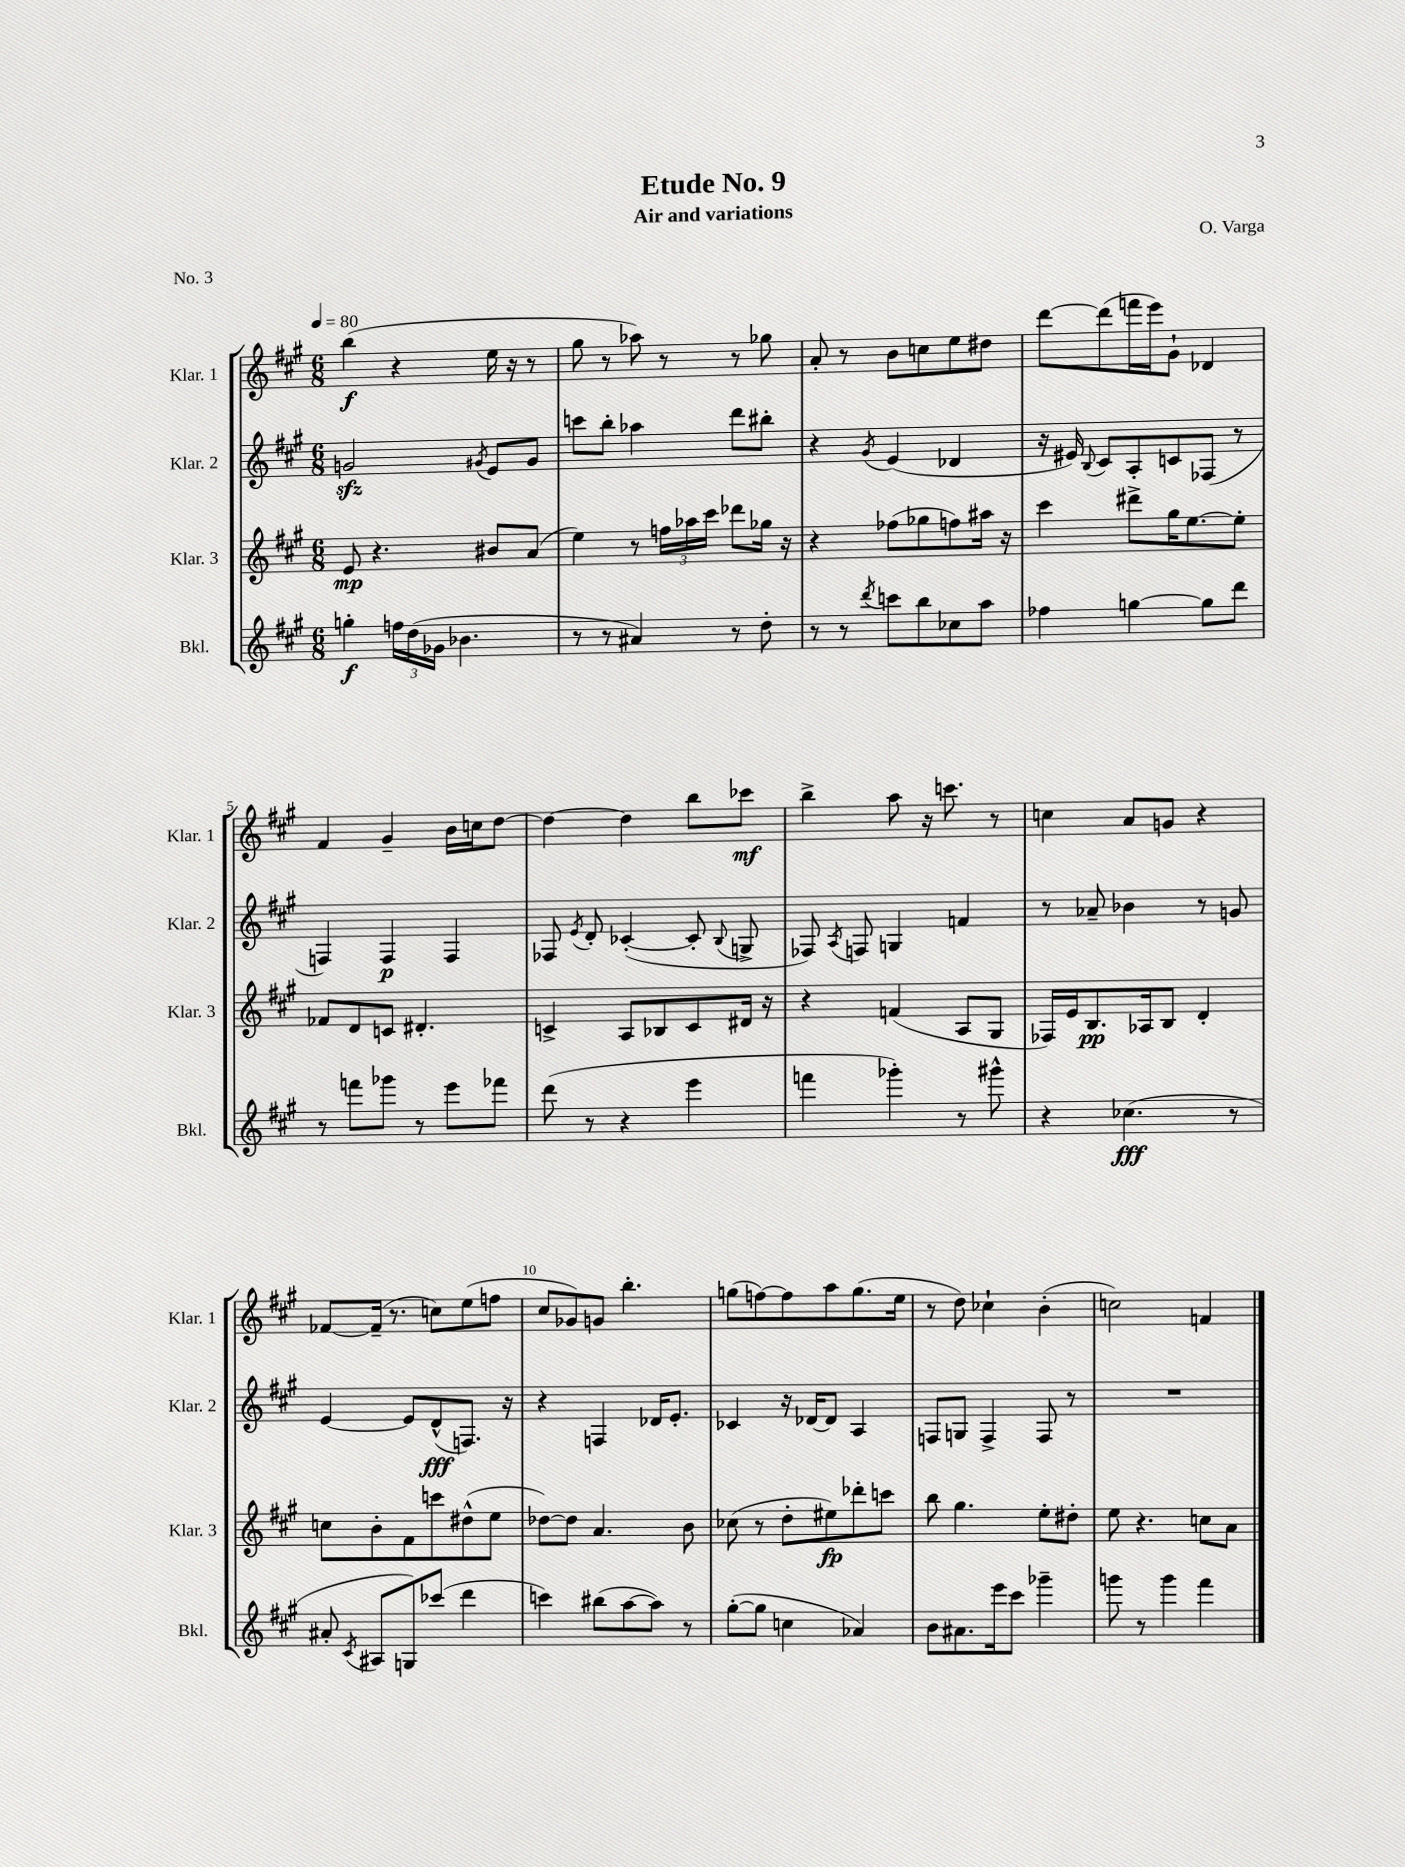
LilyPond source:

\header { title = "Etude No. 9" composer = "O. Varga" subtitle = "Air and variations" piece = "No. 3" }
<<
\new StaffGroup <<
\new Staff = "s0" \with { instrumentName = "Klar. 1" shortInstrumentName = "Klar. 1" } {
    \clef treble \key a \major \numericTimeSignature \time 6/8 \tempo 4 = 80
    \autoBeamOff b''4\f( r4 e''16 r16 r8 |
    gis''8 r8 aes''8) r8 r8 ges''8 |
    a'8-. r8 b'8[ c''8 e''8 dis''8] |
    d'''8[~ d'''8( f'''16 e'''16) gis'8]-! des'4 |
    fis'4 gis'4-- b'16[ c''16 d''8]~ |
    d''4~ d''4 b''8[ ces'''8]\mf |
    b''4-> a''8 r16 c'''8. r8 |
    c''4 a'8[ g'8] r4 |
    fes'8[~ fes'16]--( r8. c''8[) e''8( f''8] |
    cis''8[ ges'8) g'8] b''4.-. |
    g''8[( f''8~) f''8 a''8 g''8.( e''16] |
    r8 d''8) ces''4-! b'4-.( |
    c''2) f'4 \bar "|." |
}
\new Staff = "s1" \with { instrumentName = "Klar. 2" shortInstrumentName = "Klar. 2" } {
    \clef treble \key a \major \numericTimeSignature \time 6/8
    \autoBeamOff g'2\sfz \acciaccatura { gis'8 } e'8[ gis'8] |
    c'''8[ b''8]-. aes''4 d'''8[ bis''8]-. |
    r4 \acciaccatura { gis'8 } e'4( des'4 |
    r16 eis'16) \appoggiatura { b8 } cis'8[ a8-. c'8 fes8]( r8 |
    f4) f4\p f4 |
    fes8 \acciaccatura { e'8 } d'8-. ces'4~-.( ces'8-. \appoggiatura { b8 } g8-> |
    fes8) \acciaccatura { a8 } f8 g4 f'4 |
    r8 aes'8-- bes'4 r8 g'8 |
    e'4~ e'8[ d'8-^\fff( f8.]) r16 |
    r4 f4 des'16[ e'8.]-. |
    ces'4 r16 des'16[~ des'8] a4 |
    f8[ g8] f4-> f8 r8 |
    R2. \bar "|." |
}
\new Staff = "s2" \with { instrumentName = "Klar. 3" shortInstrumentName = "Klar. 3" } {
    \clef treble \key a \major \numericTimeSignature \time 6/8
    \autoBeamOff e'8\mp r4. bis'8[ a'8]( |
    e''4) r8 \tuplet 3/2 { f''16[ aes''16 cis'''16] } des'''8[ ges''16] r16 |
    r4 fes''8[( ges''8 f''8) ais''16] r16 |
    cis'''4 dis'''8[-> gis''16 e''8.~ e''8]-. |
    fes'8[ d'8 c'8] dis'4.-. |
    c'4-> a8[ bes8 c'8 dis'16] r16 |
    r4 f'4( a8[ gis8] |
    fes16[) e'16 b8.\pp aes16 b8] d'4-. |
    c''8[ b'8-. fis'8 c'''8 dis''8-^( e''8] |
    des''8[~) des''8] a'4. b'8 |
    ces''8( r8 d''8[-. eis''8\fp) des'''8-. c'''8] |
    b''8 gis''4. e''8[-. dis''8]-. |
    e''8 r4. c''8[ a'8] \bar "|." |
}
\new Staff = "s3" \with { instrumentName = "Bkl." shortInstrumentName = "Bkl." } {
    \clef treble \key a \major \numericTimeSignature \time 6/8
    \autoBeamOff g''4-.\f \tuplet 3/2 { f''16[ d''16( ges'16] } bes'4. |
    r8 r8 ais'4) r8 d''8-. |
    r8 r8 \acciaccatura { d'''8 } c'''8[ b''8 ces''8 a''8] |
    fes''4 g''4~ g''8[ d'''8] |
    r8 f'''8[ ges'''8] r8 e'''8[ fes'''8] |
    d'''8( r8 r4 e'''4 |
    f'''4 ges'''4-.) r8 gis'''8-^ |
    r4 ces''4.\fff( r8 |
    ais'8-. \acciaccatura { cis'8 } ais8[ g8) ces'''8]( d'''4 |
    c'''4) bis''8[( a''8~ a''8]) r8 |
    gis''8[~-.( gis''8] c''4 aes'4) |
    b'8[ ais'8. e'''16 cis'''8] ges'''4-- |
    g'''8 r8 g'''4 fis'''4 \bar "|." |
}
>>
>>
\layout { \context { \Score \override BarNumber.break-visibility = ##(#f #t #t) barNumberVisibility = #(every-nth-bar-number-visible 5) } }
